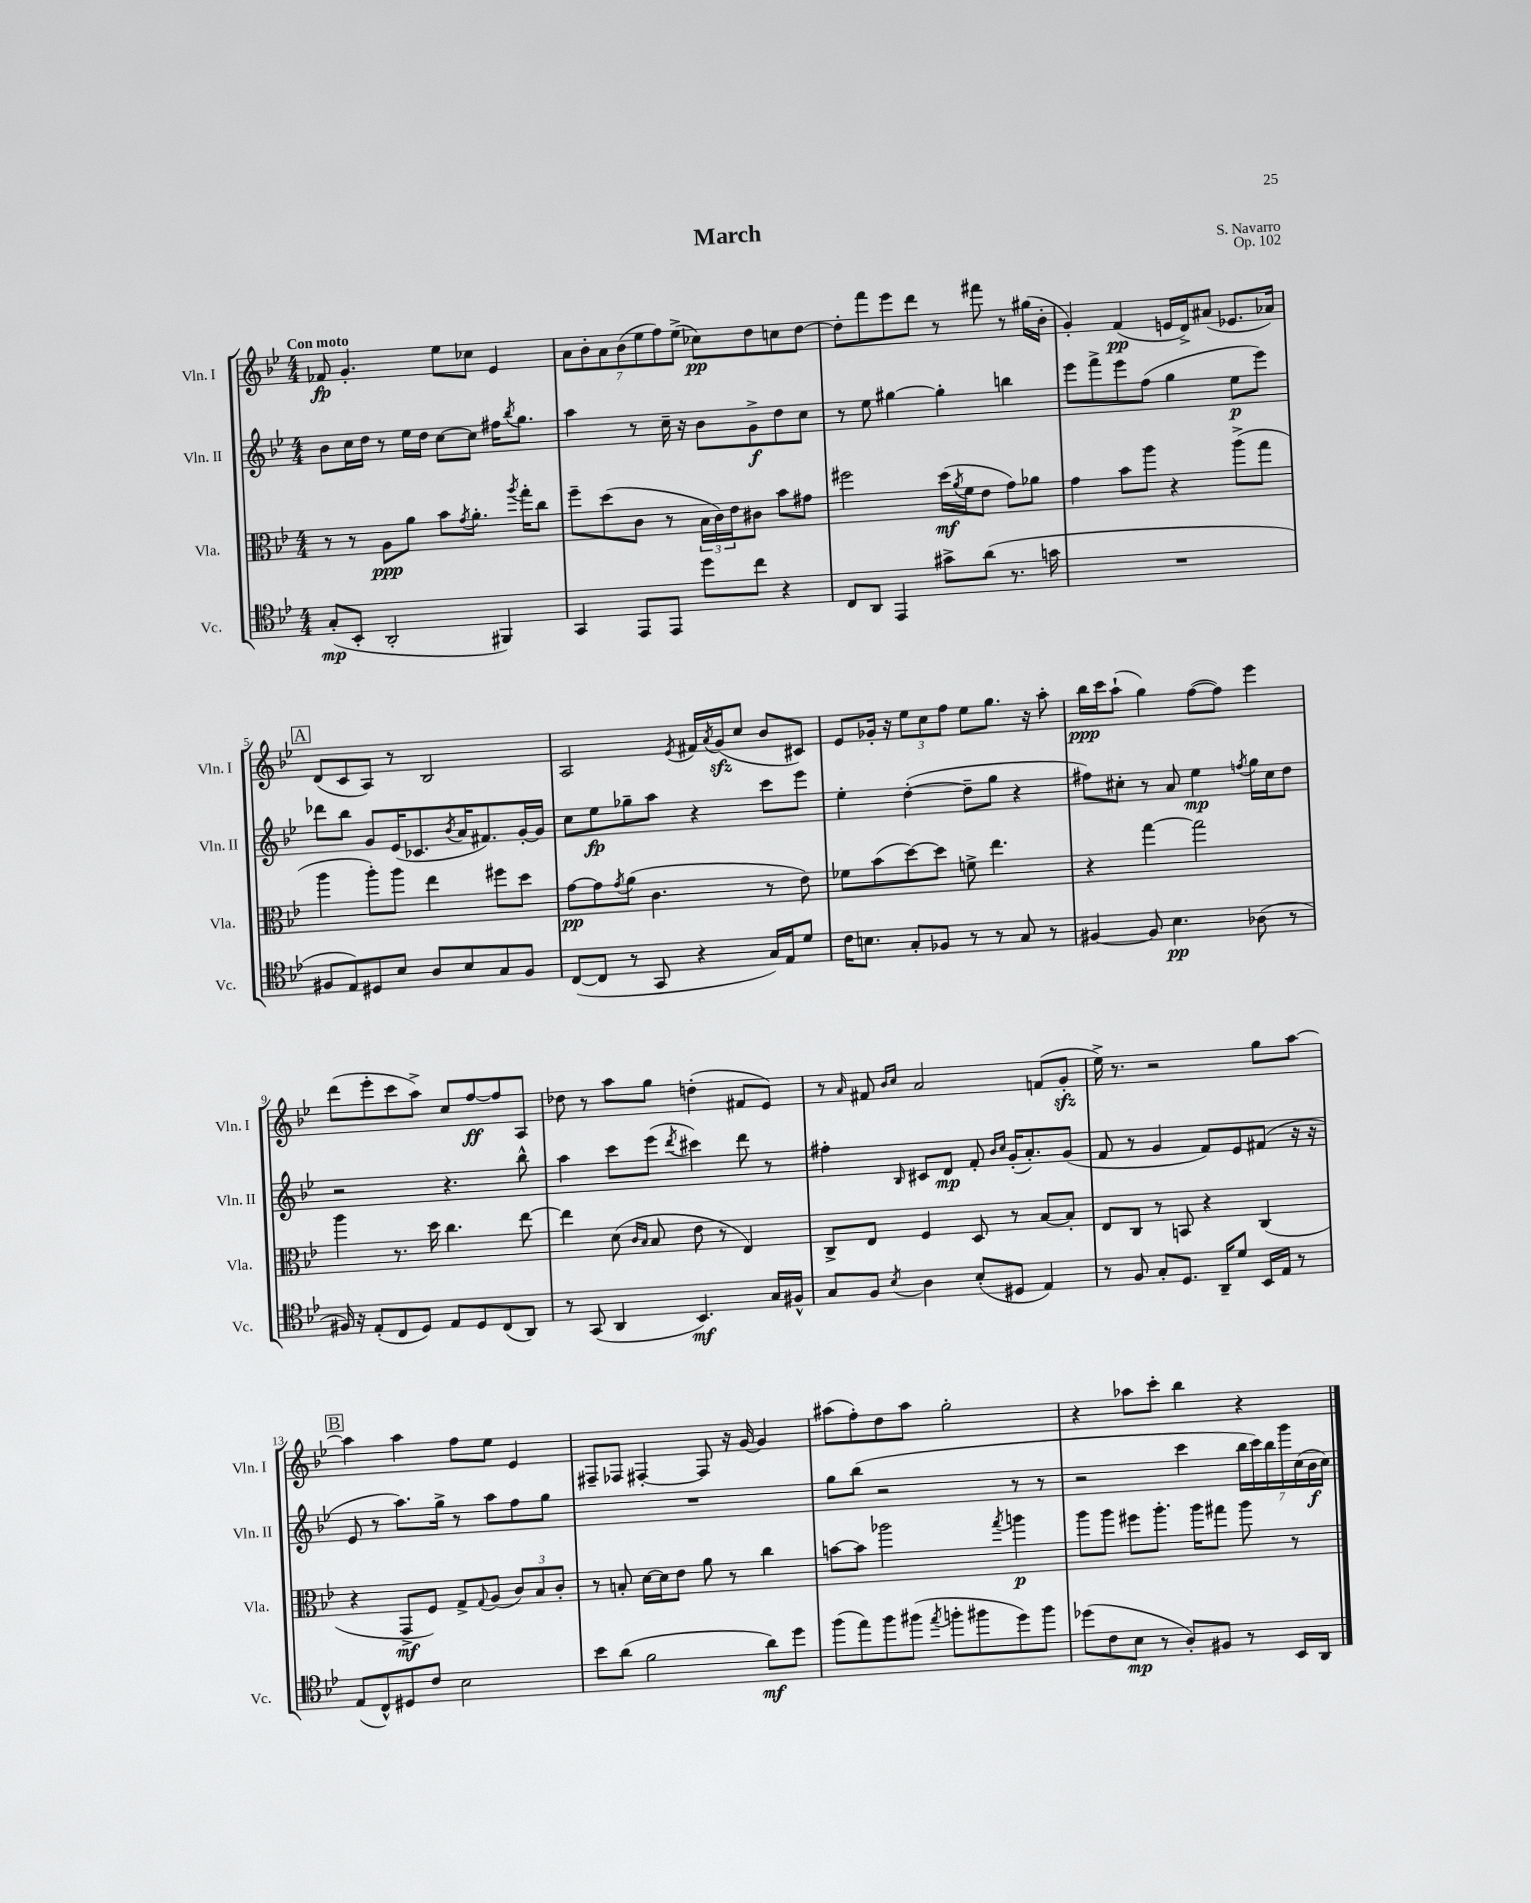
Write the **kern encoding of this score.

**kern	**kern	**kern	**kern
*staff4	*staff3	*staff2	*staff1
*clefC4	*clefC3	*clefG2	*clefG2
*k[b-e-]	*k[b-e-]	*k[b-e-]	*k[b-e-]
*M4/4	*M4/4	*M4/4	*M4/4
(8G'	8r	8b-	8f-
8BB-'	8r	16cc	4.g'
.	.	16dd	.
2AA'	8A	8r	.
.	8a	16ee-	.
.	.	16dd	.
.	8b-	[8cc	8ee-
.	8qg	.	.
.	8.a'	8cc]	8cc-
4FF#)	.	16ff#	4e-
.	8qaa	8qbb-	.
.	16gg'	8.gg	.
.	8cc	.	.
=	=	=	=
4GG	8ff~	4aa	14a
.	.	.	14b-'
.	(8dd	.	.
.	.	.	14a
.	.	.	(14b-
8EE-	8c	8r	.
.	.	.	14ee-
.	.	.	14ff)
8EE-	8r	16cc~	.
.	.	.	(14ee-^
.	.	16r	.
8dd	24B-	8b-	8cc-)
.	24c)	.	.
.	24e-	.	.
8cc	8c#	8g^	8dd
4r	8b-	8dd	8cc
.	8g#	8cc	[8dd
=	=	=	=
8C	2ff#	8r	8dd']
8AA	.	8ee-	8fff
4EE-	.	[4gg#	8eee-
.	.	.	8ddd
8g#^	(16dd	4gg#']	8r
.	8qa	.	.
.	16f	.	.
(8a	8e-	.	8fff#
8.r	8g)	4bb	8r
.	8a-	.	(16gg#
16g	.	.	16b-'
=	=	=	=
1r	4g	8eee-	4g')
.	.	8fff^	.
.	8b-	8eee-	(4f
.	8aa	(8ff	.
.	4r	4gg	16e
.	.	.	16d^)
.	.	.	(8a#
.	(8aa^	8ee-	8.e-
.	8gg	8eee-)	.
.	.	.	16a-)
=	=	=	=
8F#	4aa	8ddd-	(8d
8E-)	.	8bb-	8c
8D#	8aa')	8g	8A)
8B-	8aa	(16e-	8r
.	.	8.c-	.
8A	4ee-	.	2B-
.	.	8qb-	.
8B-	.	16a	.
.	.	8.f#)	.
8G	8ff#	.	.
8F#	8dd	[16g'	.
.	.	16g]	.
=	=	=	=
([8C	[8g	8cc	2A
8C]	8g]	8ee-	.
.	8qg	.	.
8r	(8a	8gg-~	.
8GG	4.c	8aa	.
.	.	.	8qe-
4r	.	4r	16f#
.	.	.	8qa
.	.	.	(16g
.	.	.	8cc
16G)	8r	8ccc	8b-
16E-	.	.	.
8d	8e-)	8eee-	8c#)
=	=	=	=
16c	8f-	4ee-'	8e-
8.B	.	.	.
.	(8b-	.	16g-'
.	.	.	16r
8G'	[8dd)	([4dd'	12ee-
.	.	.	12cc
8F-	8dd]	.	.
.	.	.	12ff
8r	8f^	8dd~]	8ee-
8r	4.ee-	8gg	8.gg
8G	.	4r	.
.	.	.	16r
8r	.	.	8aa'
=	=	=	=
[4F#	4r	8ff#)	16bb-
.	.	.	16ccc
.	.	8cc#'	(8aa`
8F#]	[4gg	8r	4gg)
4.B-	.	8a	.
.	2gg]	4ee-	([8ff
.	.	.	8ff])
.	.	8qff	.
(8A-	.	16gg	4eee-
.	.	16cc#	.
8r	.	8dd	.
=	=	=	=
16F#)	4aa	2r	(8ddd
16r	.	.	.
(8E-'	.	.	8eee-'
8C	8.r	.	8ccc
8D)	.	.	8aa^)
.	16dd	.	.
8E-	4.cc	4.r	8cc
8D	.	.	[8ff
(8C	.	.	8ff]
8AA)	[8ee-	8bb-^^	8A
=	=	=	=
8r	4ee-]	4aa	8dd-
(8GG	.	.	8r
4AA	(8d	8ccc	8aa
.	16qqc	.	.
.	16qqB-	.	.
.	8B-	(8eee-	8gg
.	.	8qddd	.
4.BB-)	8e-	4ccc#)	(4dd'
.	8r	.	.
.	4E-)	8ddd	8f#
16G	.	8r	8e-)
16F#^^	.	.	.
=	=	=	=
8G	8C^	4ff#'	8r
.	.	.	16qqa
8F	8E-	.	8f#
.	.	.	16qqb-
8qB-	.	16qqB-	16qqcc
4A	4F	8c#	2a
.	.	8d	.
(8B-'	8D	8f'	.
.	.	16qqb-	.
.	.	16qqcc	.
8D#	8r	(16g'	.
.	.	8.a')	.
4E-)	[8B-	.	(8f
.	8B-']	(8g	8g'
=	=	=	=
8r	8E-	8f	16ee-^)
.	.	.	8.r
8F	8C	8r	.
8G'	8r	4g	2r
8.D	8BB	.	.
.	4r	8f)	.
16AA~	.	.	.
8d	.	8e-	.
16BB-	(4C	(8f#	8gg
16E-	.	.	.
8r	.	16r	[8aa
.	.	16r	.
=	=	=	=
(8E-	4r	8e-	4aa]
8C^^)	.	8r	.
8D#	8GG^	8.aa)	4aa
8c	8F)	.	.
.	.	16gg^	.
2B-	8G^	8r	8ff
.	8qqG	.	.
.	(8A	8aa	8ee-
.	12c)	8ff	4e-
.	12B-	.	.
.	.	8gg	.
.	12c'	.	.
=	=	=	=
8b-	8r	1r	8F#~
(8a	8B'	.	8F-
2f	[16d	.	[4F#'
.	16d]	.	.
.	8e-	.	.
.	8a	.	8F#]
.	8r	.	16r
.	.	.	[16g
8a)	4cc	.	4g]
8dd	.	.	.
=	=	=	=
(8ff	[8b	8gg	(8aa#
8ee-)	8b]	(8bb-	8ff')
8ff	2aa-	2r	8dd
(8ff#	.	.	8aa#
8qee-	.	.	.
8ff'	.	.	2gg'
8ff#	.	.	.
.	8qgg	.	.
8dd)	4aa	8r	.
8ff#	.	8r	.
=	=	=	=
(8dd-	8aa	2r	4r
8c	8aa	.	.
8B-	8ff#	.	8aa-
8r	8.aa'	.	8ccc'
8A')	.	4ccc	4bb-
.	16aa	.	.
8F#	8gg#	.	.
8r	8aa	28bb-	4r
.	.	28ccc)	.
.	.	28bb-	.
.	.	28ggg	.
16BB-	8r	.	.
.	.	(28cc	.
.	.	28b-	.
16AA	.	.	.
.	.	28cc)	.
==	==	==	==
*-	*-	*-	*-
